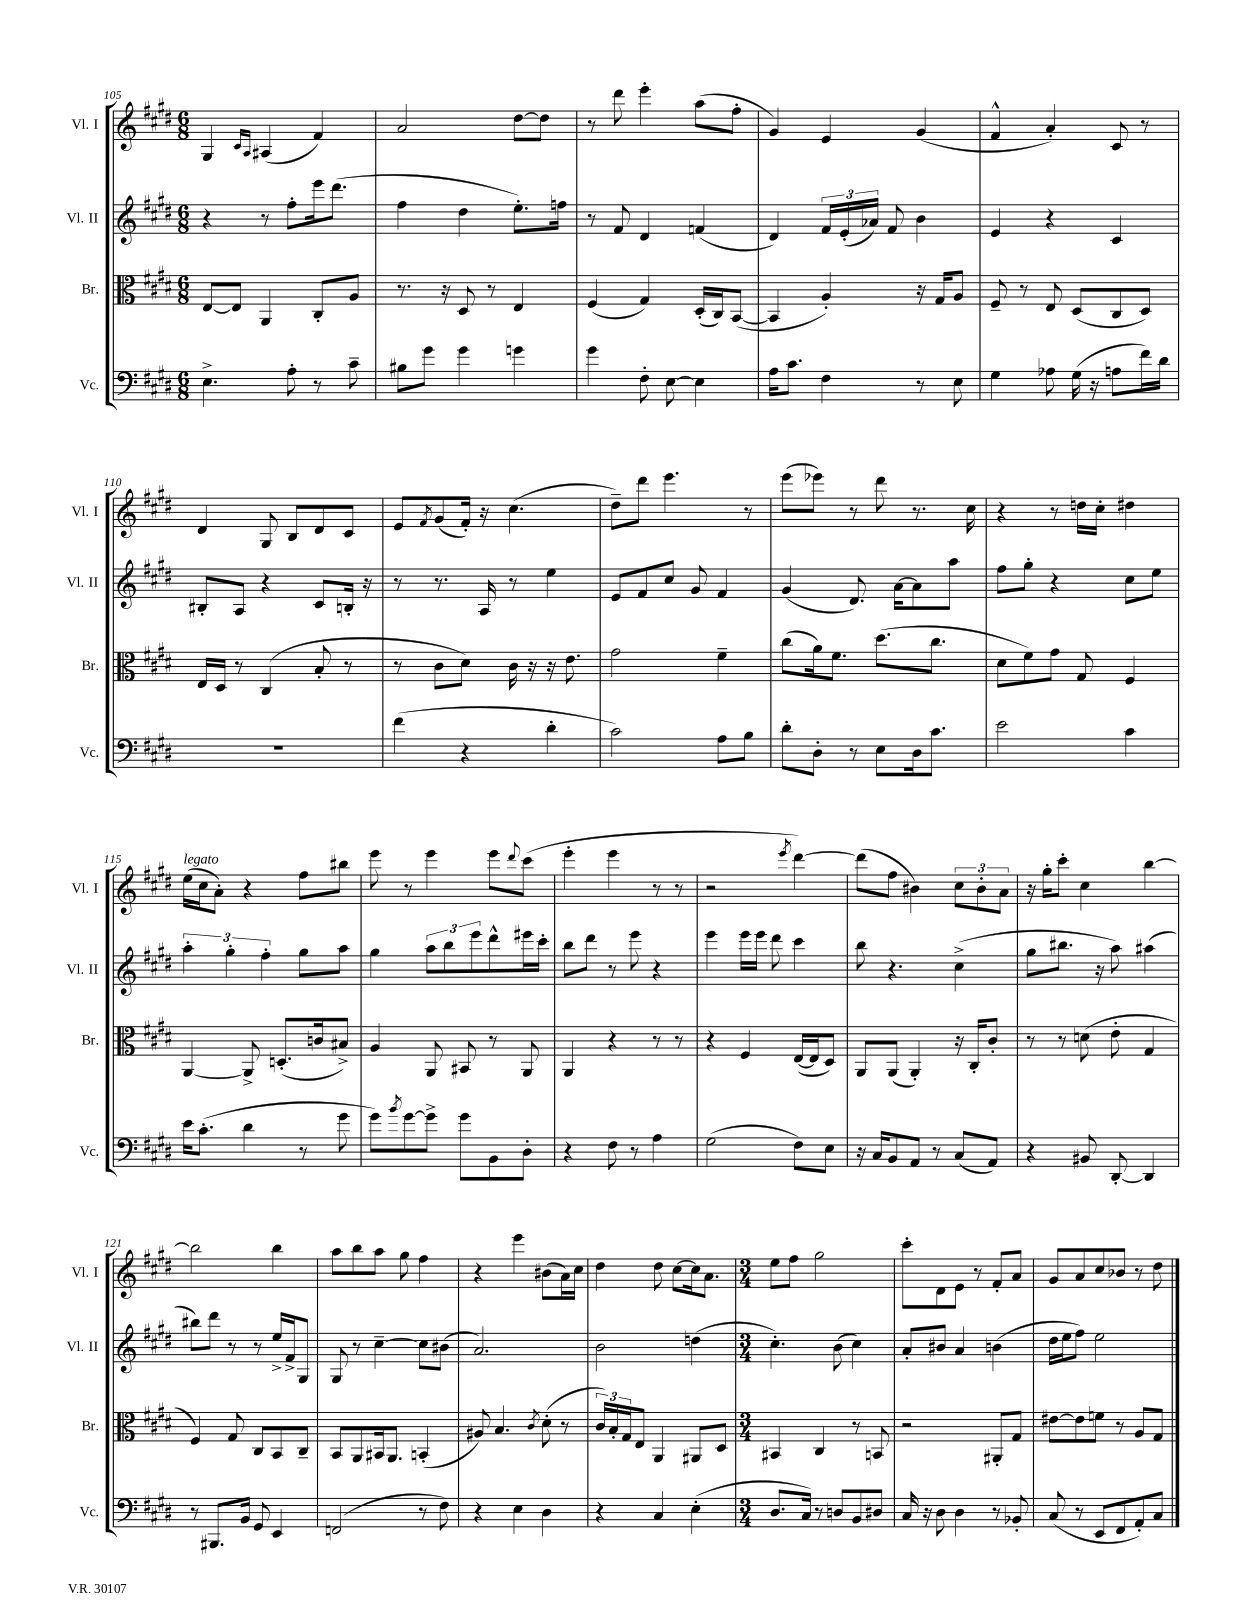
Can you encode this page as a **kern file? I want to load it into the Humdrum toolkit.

**kern	**kern	**kern	**kern
*staff4	*staff3	*staff2	*staff1
*clefF4	*clefC3	*clefG2	*clefG2
*k[f#c#g#d#]	*k[f#c#g#d#]	*k[f#c#g#d#]	*k[f#c#g#d#]
*M6/8	*M6/8	*M6/8	*M6/8
4.E^	[8E	4r	4G#
.	8E]	.	.
.	.	.	16qqc#
.	.	.	16qqA
.	4AA	8r	(4A#
8A'	.	8ff#'	.
8r	8C#'	16eee	4f#)
.	.	(8.ddd#	.
8c#~	8A	.	.
=	=	=	=
8B#	8.r	4ff#	2a
8g#	.	.	.
.	16r	.	.
4g#	8D#	4dd#	.
.	8r	.	.
4g	4E	8.ee')	[8dd#
.	.	.	8dd#]
.	.	16ff	.
=	=	=	=
4g#	(4F#	8r	8r
.	.	8f#	8ddd#
8F#'	4G#)	4d#	4eee'
[8E	.	.	.
4E]	(16D#'	(4f	(8aa
.	16C#)	.	.
.	([8BB	.	8ff#'
=	=	=	=
16A	4BB]	4d#)	4g#)
8.c#	.	.	.
4F#	4A')	24f#	4e
.	.	(24e'	.
.	.	24a-)	.
.	.	8f#	.
8r	16r	4b	(4g#
.	16G#	.	.
8E	8A	.	.
=	=	=	=
4G#	8F#~	4e	4f#^^
.	8r	.	.
8A-	8E	4r	4a')
(16G#	(8D#	.	.
16r	.	.	.
8A	8C#	4c#	8c#
16f#)	8D#)	.	8r
16d#	.	.	.
=	=	=	=
2.r	16E	8B#'	4d#
.	16D#	.	.
.	8r	8A	.
.	(4C#	4r	8G#
.	.	.	8B
.	8B'	8c#	8d#
.	8r	16B'	8c#
.	.	16r	.
=	=	=	=
(4f#	8r	8r	8e
.	.	.	8qf#
.	8c#	8.r	(8g#
4r	8d#)	.	16f#')
.	.	16A	16r
.	16c#	8r	(4.cc#
.	16r	.	.
4d#'	16r	4ee	.
.	8.e	.	.
=	=	=	=
2c#)	2g#	8e	8dd#~)
.	.	8f#	8ddd#
.	.	8cc#	4.eee
.	.	8g#	.
8A	4f#~	4f#	.
8B	.	.	8r
=	=	=	=
8d#'	(8cc#	(4g#	(8eee
8D#'	16a)	.	8eee-)
.	8.f#	.	.
8r	.	8.d#)	8r
8E	(8.dd#	.	8ddd#
.	.	[16a	.
16D#	.	8a]	8.r
8.c#	8.cc#	.	.
.	.	8aa	.
.	.	.	16cc#
=	=	=	=
2e	8d#	8ff#	4r
.	8f#)	8gg#'	.
.	8g#	4r	8r
.	8G#	.	16dd
.	.	.	16cc#'
4c#	4F#	8cc#	4dd#
.	.	8ee	.
=	=	=	=
16e	[4AA	6aa'	(16ee
(8.c#'	.	.	16cc#
.	.	.	8a')
.	.	6gg#'	.
4d#	8AA^]	.	4r
.	.	6ff#'	.
.	(8.D'	.	.
8r	.	8gg#	8ff#
.	16c	.	.
8g#	8B#^)	8aa	8bb#
=	=	=	=
8g#)	4A	4gg#	8eee
8qb	.	.	.
[8g#	.	.	8r
8g#^]	8AA	12aa	4eee
.	.	12bb	.
8g#	8BB#	.	.
.	.	12eee	.
8BB	8r	8ddd#^^	8eee
.	.	.	8qqddd#
8D#'	8AA	16eee#	(8ccc#
.	.	16ccc#'	.
=	=	=	=
4r	4AA	8bb	4eee'
.	.	8ddd#	.
8F#	4r	8r	4eee
8r	.	8eee	.
4A	8r	4r	8r
.	8r	.	8r
=	=	=	=
(2G#	4r	4eee	2r
.	4F#	16eee	.
.	.	16eee	.
.	.	8ddd#	.
.	.	.	8qeee
8F#)	([16E	4ccc#	[4ddd#)
.	16E]	.	.
8E	8D#)	.	.
=	=	=	=
16r	8AA	8bb	(8ddd#]
16C#	.	.	.
8BB	(8AA	4.r	8ff#
8AA	4AA')	.	4b#)
8r	.	.	.
(8C#	16r	(4cc#^	12cc#
.	16C#'	.	.
.	.	.	12b#'
8AA)	8c#'	.	.
.	.	.	12a
=	=	=	=
4r	8r	8gg#	16r
.	.	.	16gg#'
.	8r	8.bb#	8ccc#'
8BB#	(8d	.	4cc#
.	.	16r	.
[8DD#'	8e'	8aa)	.
4DD#]	4G#	(4aa#	[4bb
=	=	=	=
8r	4F#)	8bb#)	2bb]
8.BBB#	.	8ddd#	.
.	8G#	8r	.
16BB	.	.	.
8GG#	8C#	8r	.
4EE	8BB	16ee^	4bb
.	.	16f#^	.
.	8C#~	8G#	.
=	=	=	=
(2FF	8BB	8G#	8aa
.	8AA	8r	8bb
.	16BB#	[4cc#~	8aa
.	8.AA	.	.
.	.	.	8gg#
8r	(4BB'	8cc#]	4ff#
8F#)	.	(8b#	.
=	=	=	=
4r	8A#)	2.a)	4r
.	4.B	.	.
4E	.	.	4eee
.	8qc#	.	.
4D#	(8d#'	.	(8b#
.	8r	.	16a)
.	.	.	16cc#
=	=	=	=
4r	24c#)	2b	4dd#
.	24B'	.	.
.	24G#	.	.
.	8E	.	.
4C#	4AA	.	8dd#
.	.	.	[8cc#
(4E'	8AA#	(4dd	16cc#]
.	.	.	8.a
.	8D#	.	.
=	=	=	=
*M3/4	*M3/4	*M3/4	*M3/4
8.D#	4BB#	4.cc#')	8ee
.	.	.	8ff#
16C#)	.	.	.
8r	4C#	.	2gg#
8D	.	(8b	.
8BB	8r	4cc#)	.
8D#	8BB	.	.
=	=	=	=
16C#	2r	8a'	8ccc#'
16r	.	.	.
8D#	.	8b#	8d#
4D#	.	4a	8e
.	.	.	8r
8r	8AA#'	(4b	8f#'
8BB-'	8G#	.	8a
=	=	=	=
(8C#	[8e#	16dd#	8g#
.	.	16ee	.
8r	8e#]	8ff#)	8a
8EE	8f	2ee	8cc#
8FF#	8r	.	8b-
8AA')	8A	.	8r
8C#	8G#	.	8dd#
==	==	==	==
*-	*-	*-	*-
